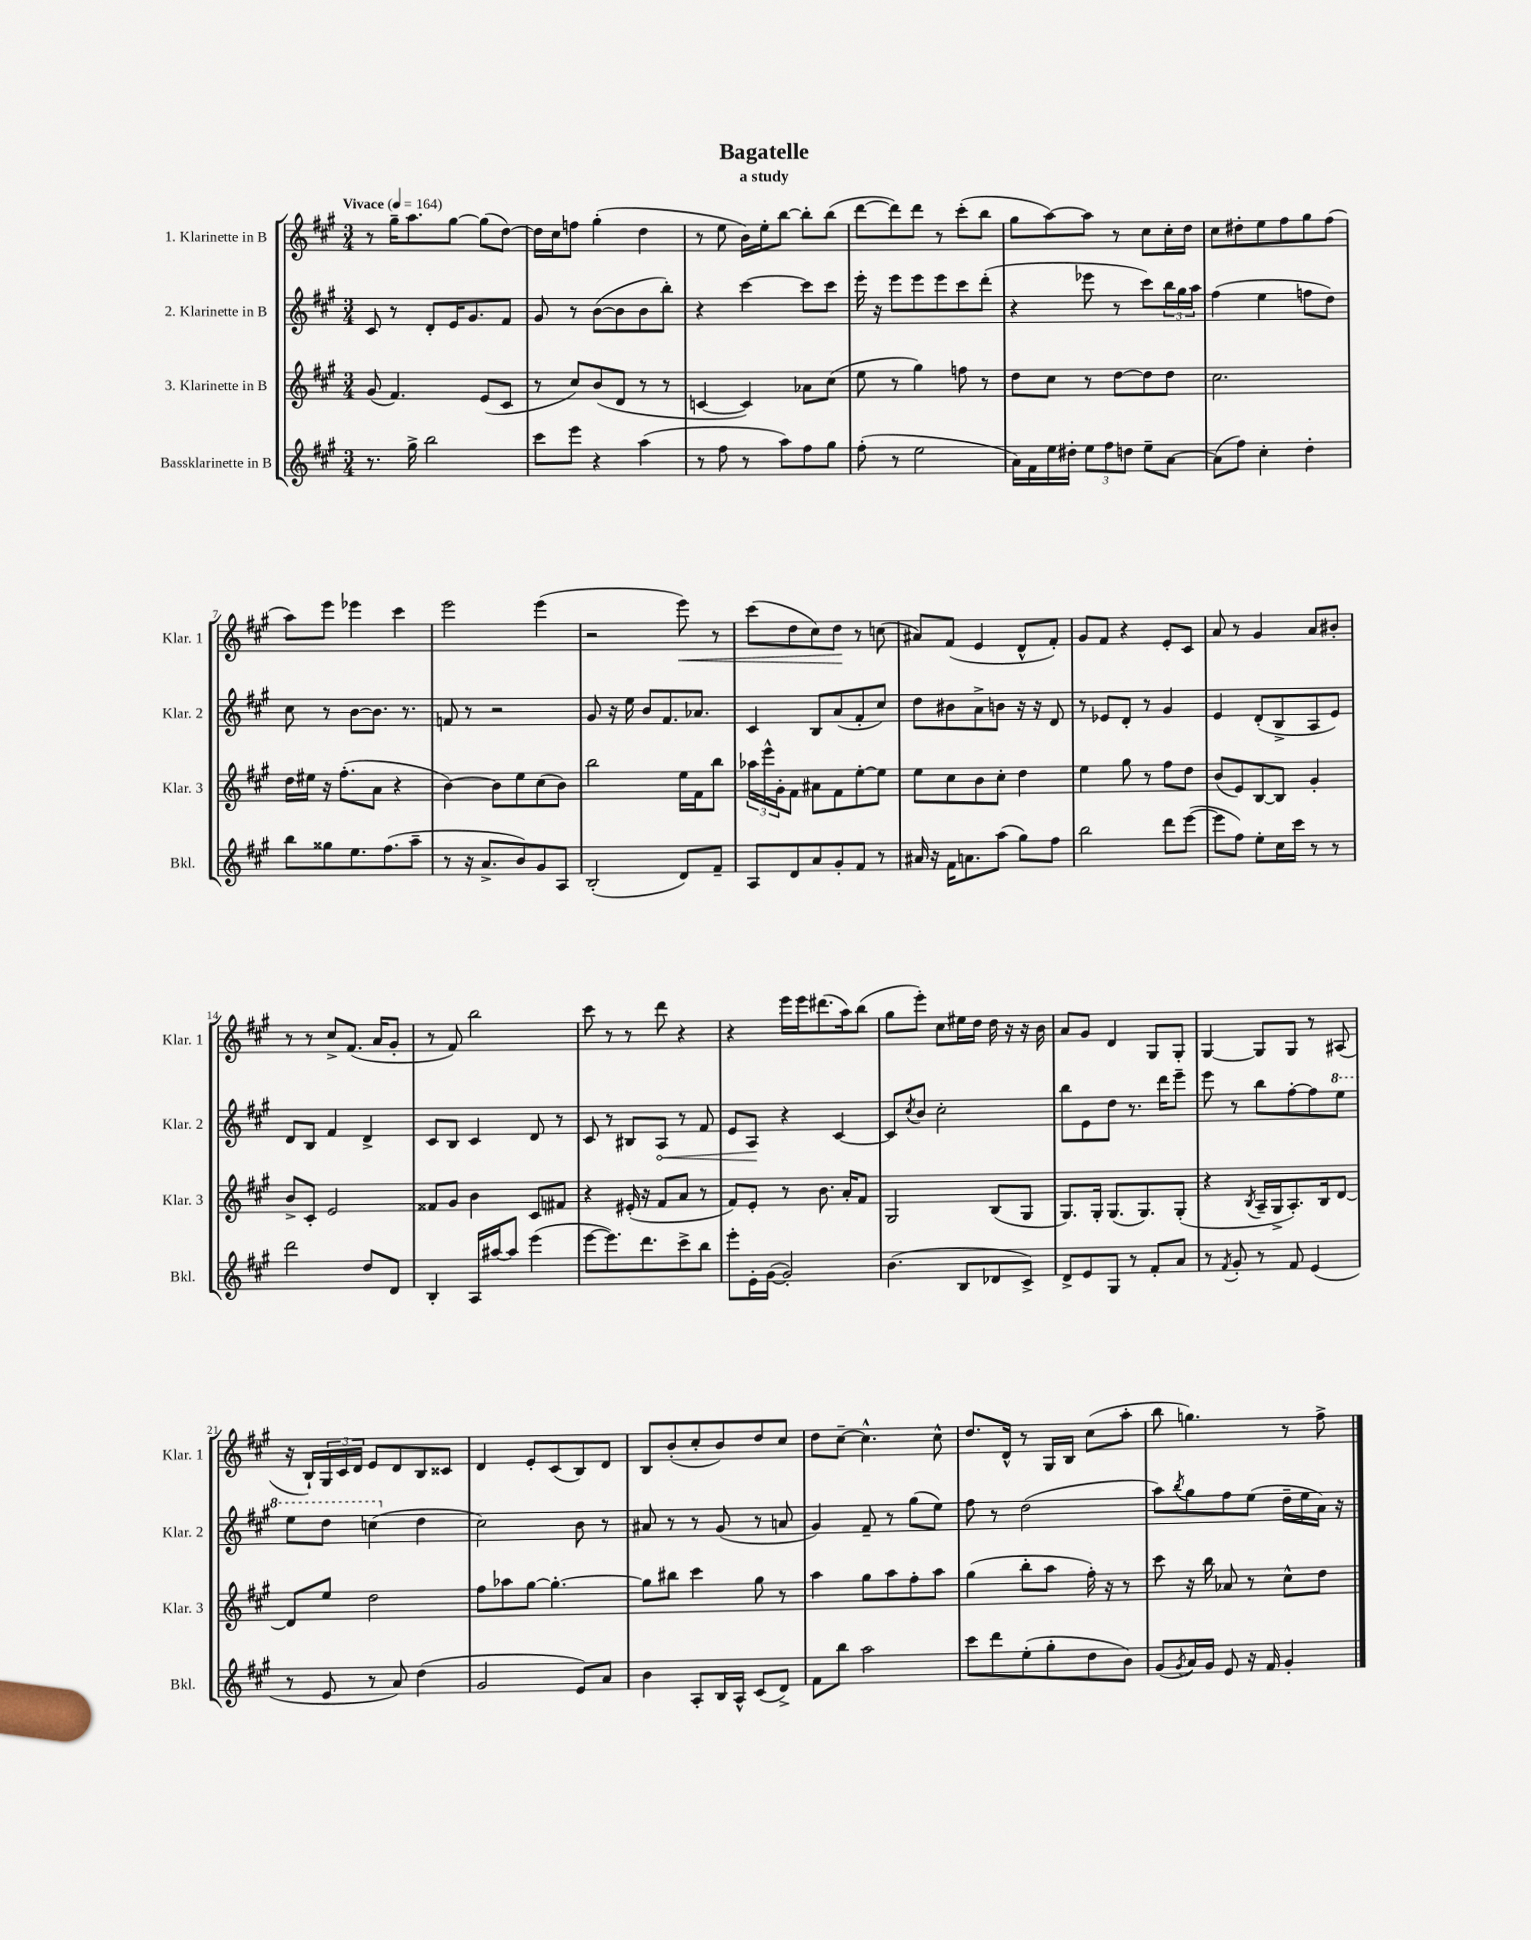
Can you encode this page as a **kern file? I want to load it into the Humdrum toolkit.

**kern	**kern	**kern	**kern
*staff4	*staff3	*staff2	*staff1
*clefG2	*clefG2	*clefG2	*clefG2
*k[f#c#g#]	*k[f#c#g#]	*k[f#c#g#]	*k[f#c#g#]
*M3/4	*M3/4	*M3/4	*M3/4
*MM164	*MM164	*MM164	*MM164
8.r	(8g#	8c#	8r
.	4.f#)	8r	16gg#~
16gg#^	.	.	8.aa
2bb	.	8d'	.
.	.	16e	[8gg#
.	.	8.g#	.
.	(8e	.	(8gg#]
.	8c#	8f#	[8dd)
=	=	=	=
8ccc#	8r	8g#	16dd]
.	.	.	16cc#
8eee	8cc#)	8r	8ff
4r	(8b	([8b	(4gg#'
.	8d	8b]	.
(4aa	8r	8b	4dd
.	8r	8bb')	.
=	=	=	=
8r	[4c	4r	8r
8ff#	.	.	8ee
8r	4c])	[4ccc#	16b)
.	.	.	16ee'
8aa)	.	.	[8bb
8ff#	8a-	8ccc#]	8bb']
8gg#	(8cc#	8ccc#	(8bb
=	=	=	=
(8ff#'	8ee	16eee'	[8ddd
.	.	16r	.
8r	8r	8eee	8ddd])
2ee	4gg#)	8eee	8ddd
.	.	8eee	8r
.	8ff	8ccc#	(8ccc#'
.	8r	(8ddd'	8bb
=	=	=	=
16a)	8dd	4r	8gg#
16f#	.	.	.
16ee	8cc#	.	[8aa)
16dd#'	.	.	.
12ee	8r	8eee-	8aa]
12ff#	.	.	.
.	[8dd	8r	8r
12dd	.	.	.
8ee~	8dd]	8ccc#)	8cc#
[8a	8dd	24bb	16cc#'
.	.	24gg#	.
.	.	.	16dd
.	.	24aa	.
=	=	=	=
(8a]	2.cc#	(4ff#	8cc#
8ff#)	.	.	8dd#'
4cc#'	.	4ee	8ee
.	.	.	8ff#
4dd'	.	8ff	8gg#
.	.	8dd)	(8ff#
=	=	=	=
8bb	16dd	8cc#	8aa)
.	16ee#	.	.
8gg##	16r	8r	8eee
.	(8.ff#'	.	.
8.ee	.	[8b	4eee-
.	8a	8.b]	.
(8.ff#	.	.	.
.	4r	.	4ccc#
.	.	8.r	.
8aa~	.	.	.
=	=	=	=
8r	[4b)	8f	2eee
16r	.	8r	.
8.a^	.	.	.
.	8b]	2r	.
8b)	8ee	.	.
8g#	(8cc#	.	(4eee
8A	8b)	.	.
=	=	=	=
(2B'	2bb	8g#	2r
.	.	16r	.
.	.	16ee	.
.	.	8b	.
.	.	8.f#	.
8d)	16ee	.	8eee)
.	16f#	8.a-	.
8f#~	8bb	.	8r
=	=	=	=
8A	24aa-	4c#	(8ccc#
.	24eee^^	.	.
.	24g#'	.	.
8d	8f#	.	8dd
8a	8a#	8B	8cc#)
8g#'	8f#	(8a	8dd
8f#	[8ee'	8f#'	8r
8r	8ee]	8cc#)	(8cc
=	=	=	=
16a#	8ee	8dd	8a#)
16r	.	.	.
16f#	8cc#	8b#	(8f#
8.a	.	.	.
.	8b	8a^	4e
(8aa	8cc#'	8b	.
8gg#)	4dd	16r	8d^^
.	.	16r	.
8ff#	.	8d	8f#')
=	=	=	=
2bb	4ee	8r	8g#
.	.	8e-	8f#
.	8gg#	8d'	4r
.	8r	8r	.
8ddd	8ff#	4g#	8e'
([8eee	8dd	.	8c#
=	=	=	=
8eee]	(8b	4e	8a
8ff#)	8e)	.	8r
8ee'	[8B	(8d'	4g#
16cc#	8B]	8B^	.
16ccc#	.	.	.
8r	4g#'	8A	8a
8r	.	8e)	8b#'
=	=	=	=
2ddd	8b^	8d	8r
.	8c#'	8B	8r
.	2e	4f#	8cc#^
.	.	.	(8.f#
8dd	.	4d^	.
.	.	.	16a
8d	.	.	8g#'
=	=	=	=
4B'	8f##	8c#	8r
.	8g#	8B	8f#)
16A	4b	4c#	2bb
[16aa#	.	.	.
8aa#]	.	.	.
(4eee	8c#	8d	.
.	8f#	8r	.
=	=	=	=
[8eee	4r	8c#	8ccc#
8.eee])	.	8r	8r
.	(16e#'	8B#	8r
8.ddd	16r	.	.
.	8f#	8A	8ddd
8ccc#^	8a	8r	4r
8bb	8r	8f#	.
=	=	=	=
8eee'	8f#)	8e	4r
16e'	8e'	8A	.
([16g#	.	.	.
2g#'])	8r	4r	16eee
.	.	.	16eee
.	8.b	.	(8.ddd#
.	.	[4c#	.
.	16a'	.	16aa)
.	8f#	.	(8bb
=	=	=	=
(4.b	2G#	8c#]	8gg#
.	.	8qcc#	.
.	.	8b	8eee')
.	.	2cc#'	8cc#
8B	.	.	16ee#
.	.	.	16dd
8d-	(8B	.	16dd
.	.	.	16r
8c#^)	8G#	.	16r
.	.	.	16b
=	=	=	=
8d^	8.G#)	8bb	8a
8e	.	8e	8g#
.	16G#'	.	.
8G#	(8.G#	8dd	4d
8r	.	8.r	.
.	8.G#)	.	.
8f#'	.	.	8G#
.	.	16ddd	.
8a	(8G#'	8eee~	8G#'
=	=	=	=
8r	4r	8eee	[4G#
8qf#	.	.	.
8g#'	.	8r	.
.	8qB	.	.
8r	16A~	8bb	8G#]
.	16G#^	.	.
8f#	8.A')	[8ff#'	8G#
(4e	.	8ff#]	8r
.	16B	.	.
.	[8d	8eee	(8A#
=	=	=	=
8r	8d]	8eee	16r
.	.	.	16B`)
8e	8ee	8ddd	24G#
.	.	.	24c#
.	.	.	24d
8r	2dd	(4ccc	8e
8a)	.	.	8d
(4dd	.	4dd	8B
.	.	.	8c##
=	=	=	=
2g#	8ff#	2cc#)	4d
.	8aa-	.	.
.	[8gg#	.	8e'
.	4.gg#'_	.	(8c#
8e)	.	8b	8B)
8a	.	8r	8d
=	=	=	=
4b	8gg#]	8a#	8B
.	8bb#	8r	(8b'
8A'	4ccc#	8r	8cc#'
16B	.	(8g#	8b)
16A^^	.	.	.
(8c#	8gg#	8r	8dd
8d^)	8r	8a	8cc#
=	=	=	=
8f#	4aa	4g#)	8dd
8bb	.	.	[8cc#~
2aa	8gg#	8f#~	4.cc#^^]
.	8aa	8r	.
.	8ff#'	(8gg#	.
.	8aa	8ee)	8cc#^^
=	=	=	=
8ccc#	(4gg#	8ff#	8.dd
8ddd	.	8r	.
.	.	.	16d^^
(8ee'	8bb'	(2dd	8r
8gg#'	8aa	.	16G#
.	.	.	16B
8dd	16ff#')	.	(8cc#
.	16r	.	.
8b)	8r	.	8aa'
=	=	=	=
(8g#	8ccc#	8aa)	8bb
8qg#	.	8qbb	.
16a)	16r	8gg#	4.gg)
16g#	16bb	.	.
8e	8a-	8ff#	.
16r	8r	(8ee	.
16f#	.	.	.
4g#'	8cc#^^	16dd~	8r
.	.	16ee	.
.	8dd	16a)	8ff#^
.	.	16r	.
==	==	==	==
*-	*-	*-	*-
